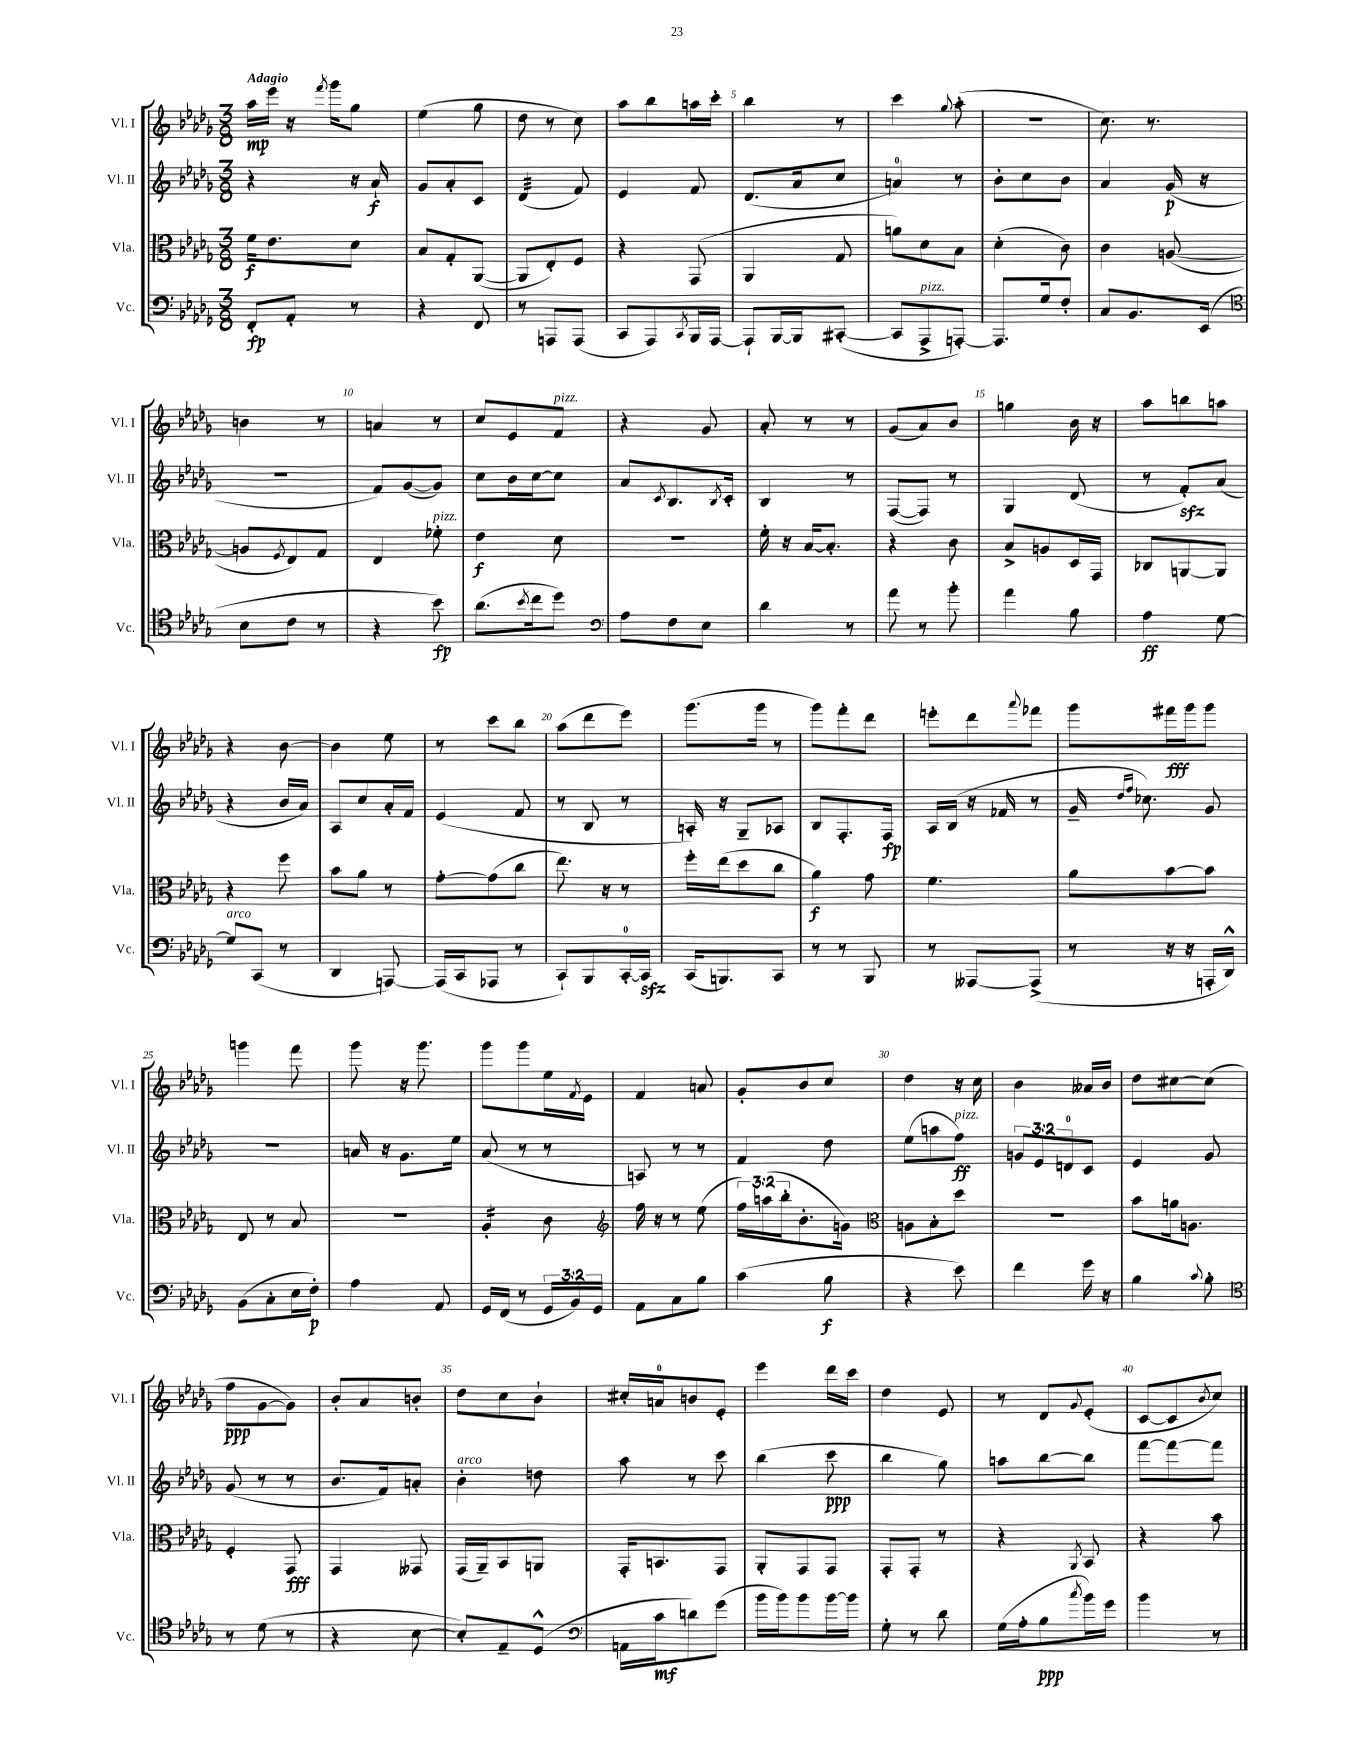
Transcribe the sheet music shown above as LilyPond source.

<<
\new StaffGroup <<
\new Staff = "s0" \with { instrumentName = "Vl. I" shortInstrumentName = "Vl. I" } {
    \clef treble \key des \major \numericTimeSignature \time 3/8 \tempo "Adagio"
    aes''16\mp ees'''16 r16 \acciaccatura { f'''8 } ges'''16 ges''8 |
    ees''4( ges''8 |
    des''8 r8 c''8) |
    aes''8 bes''8 a''16 c'''16-. |
    bes''4 r8 |
    c'''4 \appoggiatura { ges''8 } aes''8-.( |
    R4. |
    c''8.) r8. |
    b'4 r8 |
    a'4 r8 |
    c''8 ees'8 f'8^\markup { \italic "pizz." } |
    r4 ges'8 |
    aes'8-. r8 r8 |
    ges'8( aes'8) bes'8 |
    g''4 bes'16 r16 |
    aes''8 b''8 a''8 |
    r4 bes'8~ |
    bes'4 ees''8 |
    r8 c'''8 bes''8 |
    aes''8( des'''8 ees'''8) |
    ges'''8.( ges'''16 r8 |
    ges'''8) f'''8-. des'''8 |
    e'''8-. des'''8 \appoggiatura { aes'''8 } fes'''8 |
    ges'''8 fis'''16\fff ges'''16 ges'''8 |
    g'''4 f'''8 |
    ges'''8 r16 ges'''8. |
    ges'''8 ges'''8 ees''16 \acciaccatura { f'8 } ees'16 |
    f'4 a'8 |
    ges'8-. bes'8 c''8 |
    des''4 r16 c''16 |
    bes'4 aeses'16 bes'16 |
    des''8 cis''8~ cis''8( |
    f''8\ppp ges'8~ ges'8) |
    bes'8-. aes'8 b'8-. |
    des''8 c''8 bes'8-! |
    cis''16-. a'16-0 b'8 ees'8-. |
    ees'''4 des'''16 c'''16 |
    des''4 ees'8 |
    r8 des'8 \appoggiatura { ges'8 } ees'8-.( |
    c'8~ c'8 \acciaccatura { bes'8 } c''8) \bar "|." |
}
\new Staff = "s1" \with { instrumentName = "Vl. II" shortInstrumentName = "Vl. II" } {
    \clef treble \key des \major \numericTimeSignature \time 3/8 \override Staff.TupletNumber.text = #tuplet-number::calc-fraction-text
    r4 r16 aes'16-!\f |
    ges'8 aes'8-. c'8 |
    des'4:32( f'8) |
    ees'4 f'8 |
    des'8.( aes'16 c''8 |
    a'4-0) r8 |
    bes'8-. c''8 bes'8 |
    aes'4 ges'16\p( r16 |
    R4. |
    f'8) ges'8~( ges'8) |
    c''8 bes'16 c''16~ c''8 |
    aes'8 \acciaccatura { c'8 } bes8. \acciaccatura { bes8 } c'16-. |
    bes4 r8 |
    f8~( f8) r8 |
    ges4 des'8( |
    r8 f'8-.\sfz) aes'8( |
    r4 bes'16 aes'16) |
    aes8 c''8 aes'16-. f'16 |
    ees'4( f'8 |
    r8 bes8 r8 |
    a16-.) r16 ges8-- aes8 |
    bes8 f8.-. f16\fp |
    aes16 bes16( r16 fes'16 r8 |
    ges'16-- \grace { des''16 f''16 } ces''8.) ges'8 |
    R4. |
    a'16 r16 ges'8. ees''16 |
    aes'8( r8 r8 |
    a8) r8 r8 |
    f'4 des''8 |
    ees''8( a''8 f''8\ff^\markup { \italic "pizz." }) |
    \tuplet 3/2 { g'8 ees'8 d'8-0 } c'8 |
    ees'4 ges'8 |
    ges'8( r8 r8 |
    bes'8. f'16) a'8-. |
    bes'4-.^\markup { \italic "arco" } d''8 |
    aes''8 r8 c'''8 |
    bes''4( c'''8\ppp |
    bes''4 ges''8) |
    a''8 bes''8~ bes''8 |
    f'''8~ f'''8~ f'''8 \bar "|." |
}
\new Staff = "s2" \with { instrumentName = "Vla." shortInstrumentName = "Vla." } {
    \clef alto \key des \major \numericTimeSignature \time 3/8 \override Staff.TupletNumber.text = #tuplet-number::calc-fraction-text
    f'16\f ees'8. des'8 |
    bes8 ges8-. aes,8~( |
    aes,8 ees8-.) f8 |
    r4 ges,8( |
    aes,4 ges8 |
    a'8) des'8 bes8 |
    des'4-.( c'8) |
    c'4 a8~( |
    a8 \acciaccatura { f8 } ees8) ges8 |
    ees4 fes'8-.^\markup { \italic "pizz." } |
    ees'4\f des'8 |
    R4. |
    f'16-. r16 bes16~ bes8.-. |
    r4 c'8 |
    bes8-> a8 des16 ges,16 |
    ces8 a,8~ a,8 |
    r4 f''8 |
    bes'8 aes'8 r8 |
    ges'8~-. ges'8( c''8 |
    ees''8.) r16 r8 |
    f''16-. ees''16( des''8 c''8 |
    aes'4\f) ges'8 |
    f'4. |
    aes'8 bes'8~ bes'8 |
    ees8 r8 bes8 |
    R4. |
    aes4:16-. c'8 |
    \clef treble f''16 r16 r8 ees''8( |
    \tuplet 3/2 { f''16) a''16( bes''16-. } bes'8.-. g'16) |
    \clef alto a8 bes8-. des''8 |
    R4. |
    bes'8 a'16 a8. |
    f4-. ges,8\fff |
    ges,4 geses,8 |
    ges,16( aes,16--) bes,8 a,8 |
    ges,16-. b,8. ges,8 |
    aes,8-. ges,8 ges,8 |
    ges,8-. ges,8-. r8 |
    r4 \acciaccatura { aes,8 } bes,8 |
    r4 bes'8 \bar "|." |
}
\new Staff = "s3" \with { instrumentName = "Vc." shortInstrumentName = "Vc." } {
    \clef bass \key des \major \numericTimeSignature \time 3/8 \override Staff.TupletNumber.text = #tuplet-number::calc-fraction-text
    f,8-.\fp aes,8-. r8 |
    r4 f,8 |
    r8 a,,8 a,,8( |
    c,8 aes,,8) \acciaccatura { c,8 } bes,,16 aes,,16~ |
    aes,,8-! bes,,16~ bes,,16 cis,8~-.( |
    cis,8 aes,,8->^\markup { \italic "pizz." } a,,8~-.) |
    a,,8. ges16 f8-. |
    c8 bes,8. ees,16( |
    \clef tenor bes8 c'8 r8 |
    r4 bes'8\fp) |
    aes'8.( \acciaccatura { bes'8 } c''16 des''8) |
    \clef bass aes8 f8 ees8 |
    des'4 r8 |
    aes'8 r8 bes'8-. |
    aes'4 bes8 |
    aes4\ff ges8~ |
    ges8^\markup { \italic "arco" } c,8( r8 |
    des,4 a,,8~) |
    a,,16( c,16 aes,,8 r8 |
    c,8-!) bes,,8 c,16-0~-. c,16\sfz |
    c,16( b,,8.) c,8 |
    r8 r8 bes,,8 |
    r8 aeses,,8~ aeses,,8->( |
    r8 r16 r16 a,,16-. des,16-^) |
    bes,8( c8-. ees16 f16-.\p) |
    aes4 aes,8 |
    ges,16 f,16( r8 \tuplet 3/2 { ges,16 bes,16) ges,16 } |
    aes,8 c8 bes8 |
    c'4( bes8\f |
    r4 ees'8) |
    f'4 ges'16 r16 |
    bes4 \appoggiatura { c'8 } bes8-. |
    \clef tenor r8 des'8( r8 |
    r4 bes8~ |
    bes8-.) ees8-- des8-^( |
    \clef bass a,16 c'16\mf d'8) ges'8( |
    bes'16 bes'16) bes'8 bes'16~ bes'16 |
    ges8-. r8 des'8 |
    ges16( aes16-. bes8\ppp \acciaccatura { c''8 } bes'16) ges'16 |
    bes'4 r8 \bar "|." |
}
>>
>>
\layout { \context { \Score \override BarNumber.break-visibility = ##(#f #t #t) barNumberVisibility = #(every-nth-bar-number-visible 5) } }
